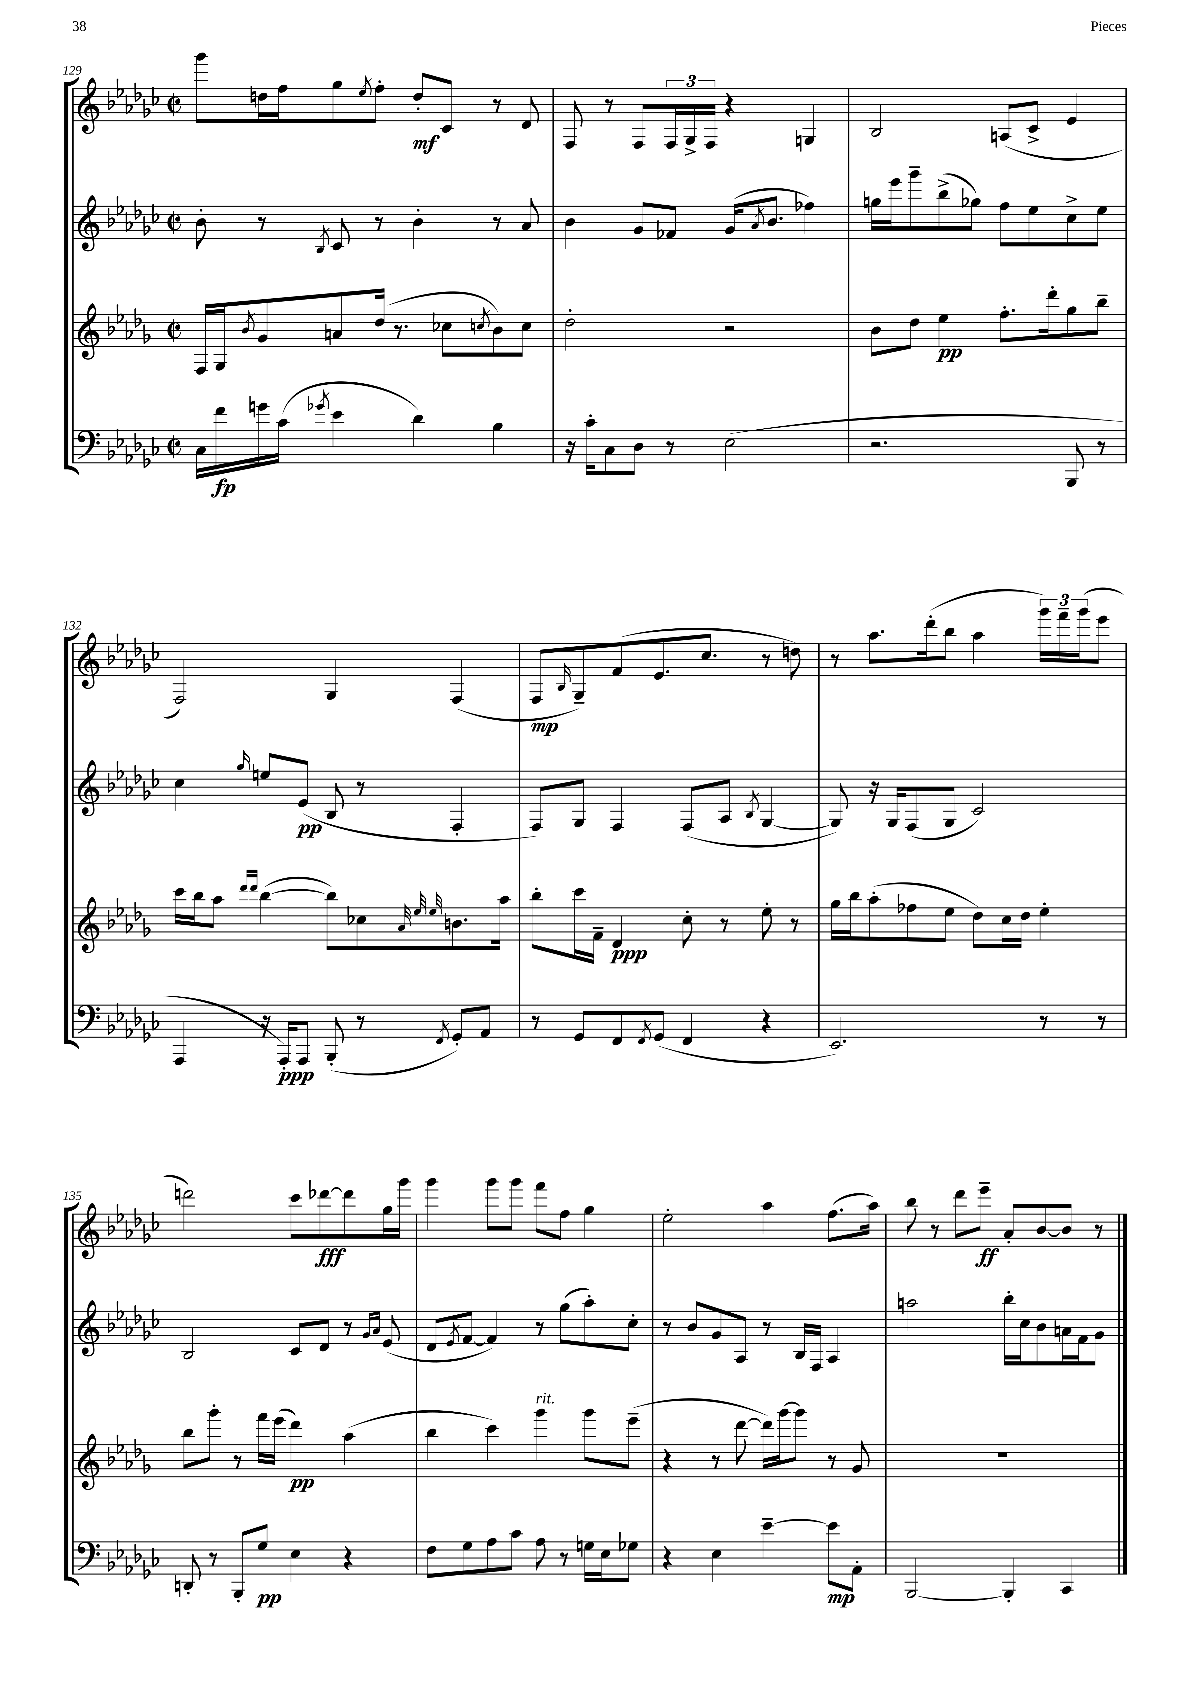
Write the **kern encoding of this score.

**kern	**dynam	**kern	**dynam	**kern	**dynam	**kern	**dynam
*part4	*part4	*part3	*part3	*part2	*part2	*part1	*part1
*staff4	*staff4	*staff3	*staff3	*staff2	*staff2	*staff1	*staff1
*clefF4	*	*clefG2	*	*clefG2	*	*clefG2	*
*k[b-e-a-d-g-c-]	*	*k[b-e-a-d-g-]	*	*k[b-e-a-d-g-c-]	*	*k[b-e-a-d-g-c-]	*
*M2/2	*	*M2/2	*	*M2/2	*	*M2/2	*
*met(c|)	*	*met(c|)	*	*met(c|)	*	*met(c|)	*
=129	=129	=129	=129	=129	=129	=129	=129
16C-\LL	.	16F/LL	.	8b-'\	.	8ggg-\L	.
16f\	fp	16G-/J	.	.	.	.	.
.	.	8qb-/	.	.	.	.	.
16gn\	.	8g-/	.	8r	.	16ddn\L	.
(16c-\JJ	.	.	.	.	.	16ff\J	.
8qg-X/	.	.	.	8qB-/	.	.	.
4e-\	.	8an/	.	8c-/	.	8gg-\	.
.	.	.	.	.	.	8qee-/	.
.	.	(16dd-/Jk	.	8r	.	8ff'\J	.
.	.	8.r	.	.	.	.	.
4d-\)	.	.	.	4b-'\	.	8dd'/L	mf
.	.	8cc-X\L	.	.	.	8c-/J	.
.	.	8qccn/	.	.	.	.	.
4B-\	.	8b-\)	.	8r	.	8r	.
.	.	8cc\J	.	8a-/	.	8d-/	.
=130	=130	=130	=130	=130	=130	=130	=130
16r	.	2dd-'\	.	4b-\	.	8F/	.
16c-'\KL	.	.	.	.	.	.	.
8C-\	.	.	.	.	.	8r	.
8D-\J	.	.	.	8g-/L	.	8F/L	.
8r	.	.	.	8f-X/J	.	24F/L	.
.	.	.	.	.	.	24G-^/	.
.	.	.	.	.	.	24F/JJ	.
(2E-\	.	2r	.	(16g-/KL	.	4r	.
.	.	.	.	8qa-/	.	.	.
.	.	.	.	8.b-/J	.	.	.
.	.	.	.	4ff-X\)	.	4Gn/	.
=131	=131	=131	=131	=131	=131	=131	=131
2.r	.	8b-\L	.	16ggn\LL	.	2B-/	.
.	.	.	.	16eee-\J	.	.	.
.	.	8dd-\J	.	8ggg-~\	.	.	.
.	.	4ee-\	pp	(8bb-^\	.	.	.
.	.	.	.	8gg-X\J)	.	.	.
.	.	8.ff'\L	.	8ff\L	.	(8An/L	.
.	.	.	.	8ee-\	.	8c-^/J	.
.	.	16ddd-'\k	.	.	.	.	.
8BBB-/	.	8gg-\	.	8cc-^\	.	4e-/	.
8r	.	8bb-~\J	.	8ee-\J	.	.	.
!!LO:LB:g=z
=132	=132	=132	=132	=132	=132	=132	=132
4AAA-/	.	16ccc\LL	.	4cc-\	.	2F/)	.
.	.	16bb-\J	.	.	.	.	.
.	.	8aa-\J	.	.	.	.	.
.	.	16qqddd-/LL	.	.	.	.	.
.	.	16qqddd-/JJ	.	16qqgg-/	.	.	.
16r	.	([4bb-\	.	8een/L	.	.	.
16AAA-'/KL)	ppp	.	.	.	.	.	.
8AAA-/J	.	.	.	(8e-/J	pp	.	.
(8BBB-'/	.	8bb-\L])	.	8B-/	.	4G-/	.
8r	.	8cc-X\	.	8r	.	.	.
.	.	32qqa-/	.	.	.	.	.
.	.	32qqee-/	.	.	.	.	.
8qFF/	.	32qqee-/	.	.	.	.	.
8GG-'/L)	.	8.bn\	.	4F'/	.	(4F/	.
8AA-/J	.	.	.	.	.	.	.
.	.	16aa-\Jk	.	.	.	.	.
=133	=133	=133	=133	=133	=133	=133	=133
8r	.	8bb-'\L	.	8F/L)	.	8F/L	mp
.	.	.	.	.	.	16qqB-/	.
8GG-/L	.	16ccc\L	.	8G-/J	.	8G-~/)	.
.	.	16f~\JJ	.	.	.	.	.
8FF/	.	4d-/	ppp	4F/	.	(8f/	.
8qFF/	.	.	.	.	.	.	.
(8GG-/J	.	.	.	.	.	8.e-/	.
4FF/	.	8cc'\	.	(8F/L	.	.	.
.	.	.	.	.	.	8.cc-/J	.
.	.	8r	.	8A-/J	.	.	.
.	.	.	.	8qB-/	.	.	.
4r	.	8ee-'\	.	[4G-/	.	8r	.
.	.	8r	.	.	.	8ddn\)	.
=134	=134	=134	=134	=134	=134	=134	=134
2.EE-/)	.	16gg-\LL	.	8G-/])	.	8r	.
.	.	16bb-\J	.	.	.	.	.
.	.	(8aa-'\	.	16r	.	8.aa-\L	.
.	.	.	.	16G-/KL	.	.	.
.	.	8ff-X\	.	(8F/	.	.	.
.	.	.	.	.	.	(16ddd-'\k	.
.	.	8ee-\J	.	8G-/J	.	8bb-\J	.
.	.	8dd-\L)	.	2c-/)	.	4aa-\	.
.	.	16cc\L	.	.	.	.	.
.	.	16dd-\JJ	.	.	.	.	.
8r	.	4ee-'\	.	.	.	24ggg-\LL)	.
.	.	.	.	.	.	24fff~\	.
.	.	.	.	.	.	(24ggg-\J	.
8r	.	.	.	.	.	8eee-\J	.
!!LO:LB:g=z
=135	=135	=135	=135	=135	=135	=135	=135
8DDn'/	.	8bb-\L	.	2B-/	.	2dddn\)	.
8r	.	8ggg-'\J	.	.	.	.	.
8BBB-'/L	.	8r	.	.	.	.	.
8G-/J	pp	16fff\LL	.	.	.	.	.
.	.	(16eee-\JJ	.	.	.	.	.
4E-\	.	4ddd-\)	pp	8c-/L	.	8ccc-\L	.
.	.	.	.	8d-/J	.	[8ddd-X\	fff
4r	.	(4aa-\	.	8r	.	8ddd-\]	.
.	.	.	.	16qqg-/LL	.	.	.
.	.	.	.	16qqa-/JJ	.	.	.
.	.	.	.	(8e-/	.	16gg-\L	.
.	.	.	.	.	.	16ggg-\JJ	.
=136	=136	=136	=136	=136	=136	=136	=136
8F\L	.	4bb-\	.	8d-/L	.	4ggg-\	.
.	.	.	.	8qe-/	.	.	.
8G-\	.	.	.	[8f/J	.	.	.
8A-\	.	4ccc\)	.	4f/])	.	8ggg-\L	.
8c-\J	.	.	.	.	.	8ggg-\J	.
!	!	!LO:TX:a:i:t=rit.	!	!	!	!	!
8A-\	.	4ggg-\	.	8r	.	8fff\L	.
8r	.	.	.	(8gg-\L	.	8ff\J	.
16Gn\LL	.	8ggg-\L	.	8aa-'\)	.	4gg-\	.
16E-\J	.	.	.	.	.	.	.
8G-X\J	.	(8eee-~\J	.	8cc-'\J	.	.	.
=137	=137	=137	=137	=137	=137	=137	=137
4r	.	4r	.	8r	.	2ee-'\	.
.	.	.	.	8b-/L	.	.	.
4E-\	.	8r	.	8g-/	.	.	.
.	.	[8ddd-\	.	8A-/J	.	.	.
[4e-~\	.	16ddd-\LL])	.	8r	.	4aa-\	.
.	.	[16ggg-\J	.	.	.	.	.
.	.	8ggg-\J]	.	16B-/LL	.	.	.
.	.	.	.	16F/JJ	.	.	.
8e-\L]	mp	8r	.	4A-/	.	(8.ff\L	.
8AA-'\J	.	8g-/	.	.	.	.	.
.	.	.	.	.	.	16aa-\Jk)	.
=138	=138	=138	=138	=138	=138	=138	=138
[2BBB-/	.	1r	.	2aan\	.	8bb-\	.
.	.	.	.	.	.	8r	.
.	.	.	.	.	.	8ddd-\L	.
.	.	.	.	.	.	8eee-~\J	ff
4BBB-'/]	.	.	.	16bb-'\LL	.	8a-'/L	.
.	.	.	.	16cc-\J	.	.	.
.	.	.	.	8b-\	.	[8b-/	.
4CC-/	.	.	.	16an\L	.	8b-/J]	.
.	.	.	.	16f\J	.	.	.
.	.	.	.	8g-\J	.	8r	.
==	==	==	==	==	==	==	==
*-	*-	*-	*-	*-	*-	*-	*-
